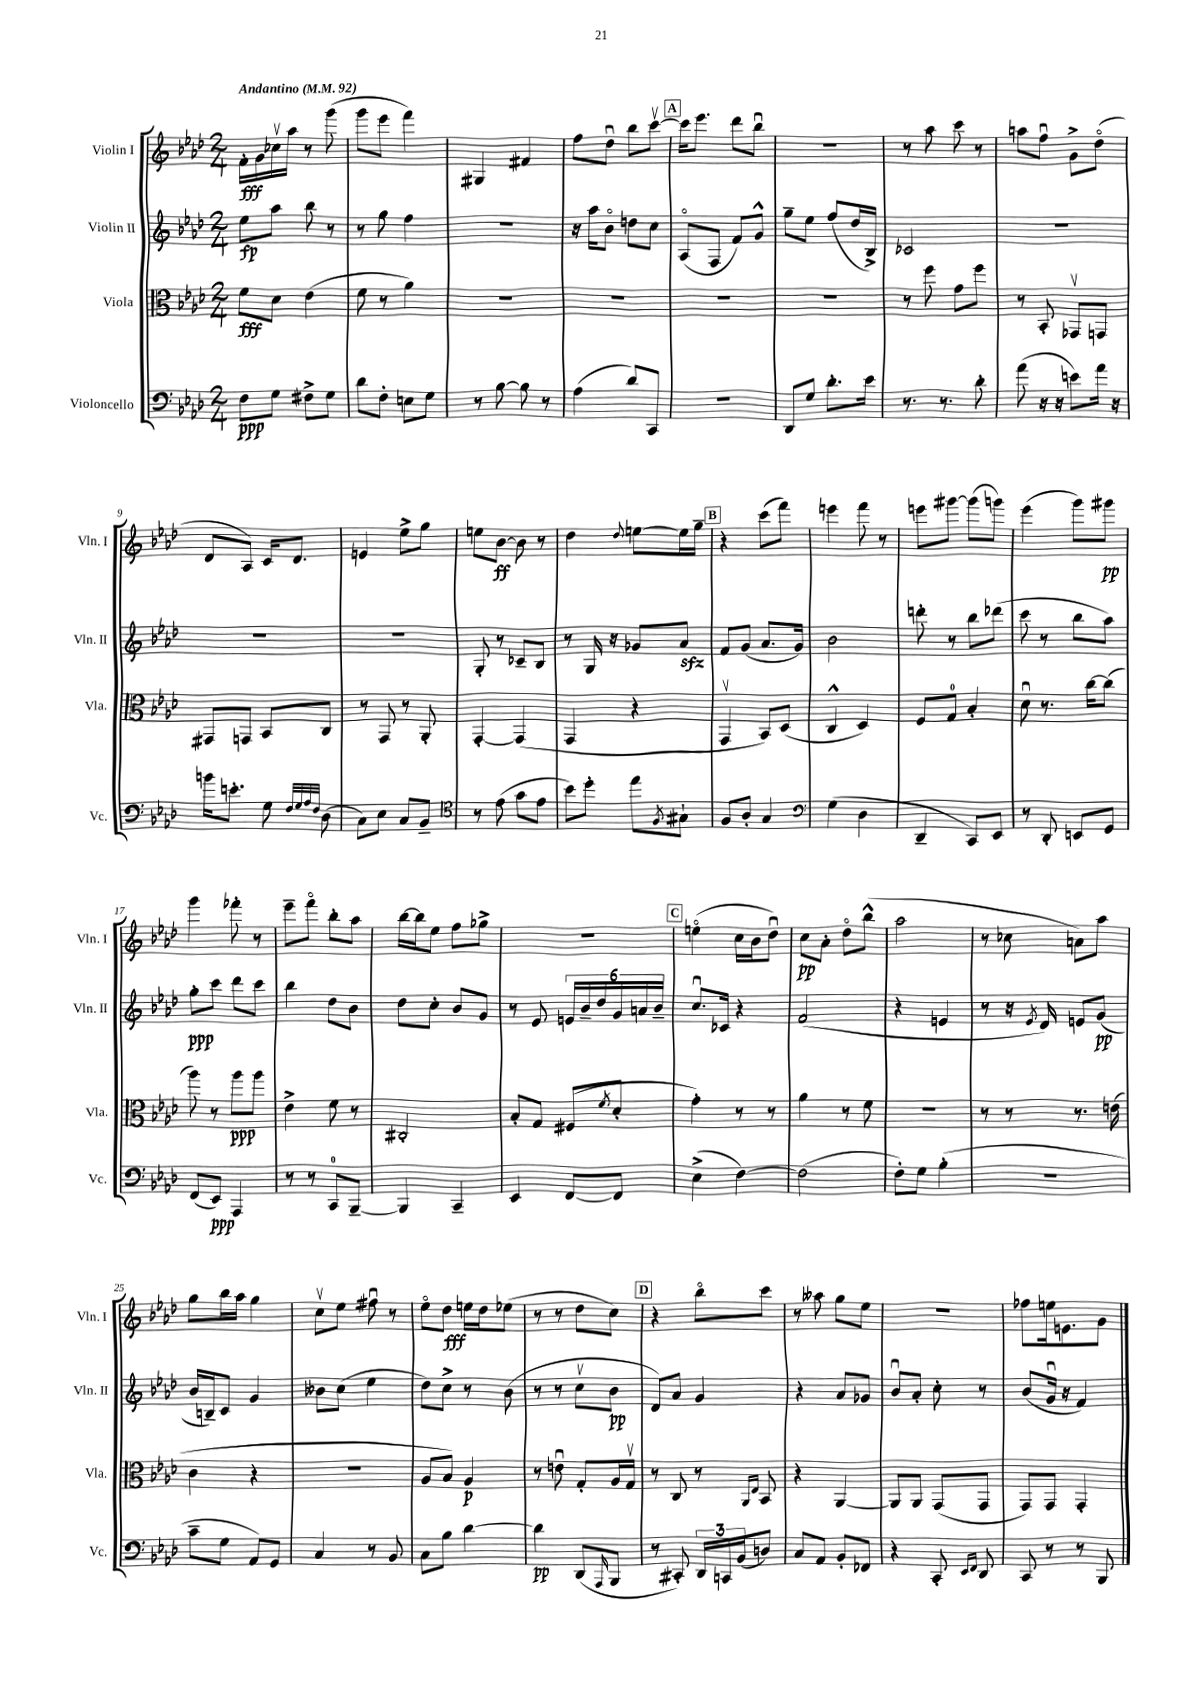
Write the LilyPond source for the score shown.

<<
\new StaffGroup <<
\new Staff = "s0" \with { instrumentName = "Violin I" shortInstrumentName = "Vln. I" } {
    \clef treble \key aes \major \numericTimeSignature \time 2/4 \tempo "Andantino" 4 = 92
    f'16-.\fff g'16 ces''16\upbow aes''16 r8 g'''8( |
    g'''8 ees'''8 f'''4) |
    gis4 fis'4 |
    f''8 des''8\downbow bes''8 c'''8~\upbow |
    \mark \markup { \box "A" } c'''16 ees'''8. des'''8 bes''8\downbow |
    r2 |
    r8 aes''8 c'''8 r8 |
    a''8 f''8\downbow g'8-> des''8\flageolet( |
    des'8 aes8) c'16 des'8. |
    e'4 ees''8-> g''8 |
    e''8 bes'8~\ff bes'8 r8 |
    des''4 \appoggiatura { des''8 } e''8~ e''16 g''16-- |
    \mark \markup { \box "B" } r4 c'''8( f'''8) |
    e'''4 f'''8 r8 |
    e'''8 gis'''8~ gis'''8( g'''8) |
    ees'''4( g'''8) gis'''8\pp |
    g'''4 fes'''8-. r8 |
    ees'''8-- f'''8\flageolet bes''8-. aes''8 |
    bes''16~ bes''16 ees''8 f''8 ges''8-> |
    R2 |
    \mark \markup { \box "C" } e''4\flageolet( c''16 bes'16 des''8\downbow) |
    c''8\pp aes'8-. des''8\flageolet bes''8-^( |
    aes''2 |
    r8 ces''8 a'8) aes''8 |
    g''8 bes''16 aes''16 g''4 |
    c''8\upbow ees''8 fis''8\downbow r8 |
    ees''8\flageolet des''8\fff e''16 des''16 ees''8( |
    r8 r8 des''8 c''8) |
    \mark \markup { \box "D" } r4 bes''8\flageolet c'''8 |
    r8 aeses''8 g''8 ees''8 |
    r2 |
    fes''8 e''16 e'8. g'8 \bar "|." |
}
\new Staff = "s1" \with { instrumentName = "Violin II" shortInstrumentName = "Vln. II" } {
    \clef treble \key aes \major \numericTimeSignature \time 2/4
    ees''8\fp aes''8 bes''8 r8 |
    r8 g''8 f''4 |
    R2 |
    r16 aes''16 bes'8\flageolet d''8 c''8 |
    \mark \markup { \box "A" } aes8\flageolet( f8 f'8) g'8-^ |
    g''8-- ees''8 f''8( des''16 bes16->) |
    ces'2 |
    R2 |
    R2 |
    R2 |
    g8-. r8 ces'8-- bes8 |
    r8 g16 r16 ges'8 aes'8\sfz |
    \mark \markup { \box "B" } f'8 g'8( aes'8. g'16) |
    bes'2 |
    d'''8-. r8 bes''8 des'''8( |
    c'''8 r8 bes''8 aes''8) |
    g''8-.\ppp c'''8 des'''8 c'''8 |
    bes''4 des''8 bes'8 |
    des''8 c''8-. bes'8 g'8 |
    r8 ees'8 \tuplet 6/4 { e'16 bes'16-- des''16 g'16 a'16 bes'16-- } |
    \mark \markup { \box "C" } c''8.\downbow ces'16 r4 |
    f'2( |
    r4 e'4 |
    r8 r16 \acciaccatura { ees'8 } des'16) e'8 g'8\pp( |
    bes'16 b16--) c'8 g'4 |
    beses'8 c''8( ees''4 |
    des''8) c''8-> r8 bes'8( |
    r8 r8 c''8\upbow bes'8\pp |
    \mark \markup { \box "D" } des'8) aes'8 g'4 |
    r4 aes'8 ges'8 |
    bes'8\downbow aes'8-. c''8-. r8 |
    bes'8( g'16\downbow r16 f'4) \bar "|." |
}
\new Staff = "s2" \with { instrumentName = "Viola" shortInstrumentName = "Vla." } {
    \clef alto \key aes \major \numericTimeSignature \time 2/4
    f'8\fff des'8 ees'4( |
    f'8 r8 aes'4) |
    R2 |
    R2 |
    \mark \markup { \box "A" } R2 |
    R2 |
    r8 f''8 g'8 f''8 |
    r8 bes,8-. ges,8\upbow g,8 |
    gis,8 g,8 bes,8 c8 |
    r8 g,8 r8 aes,8-. |
    g,4~-. g,4( |
    g,4 r4 |
    \mark \markup { \box "B" } g,4\upbow bes,8) des8( |
    c4-^ des4) |
    f8 g8-0 bes4-. |
    des'8\downbow r8. c''16~ c''8( |
    aes''8) r8 aes''8\ppp aes''8 |
    ees'4-> f'8 r8 |
    cis2-. |
    bes8-. g8 fis8( \acciaccatura { f'8 } des'8-. |
    \mark \markup { \box "C" } g'4-.) r8 r8 |
    aes'4 r8 f'8 |
    r2 |
    r8 r8 r8. e'16( |
    c'4 r4 |
    R2 |
    aes8 bes8) aes4\p |
    r8 e'8\downbow g8-. aes16 g16\upbow |
    \mark \markup { \box "D" } r8 c8 r8 \grace { aes,16 ees16 } bes,8 |
    r4 aes,4~ |
    aes,8 aes,8 g,8( g,8 |
    g,8) g,8 g,4-. \bar "|." |
}
\new Staff = "s3" \with { instrumentName = "Violoncello" shortInstrumentName = "Vc." } {
    \clef bass \key aes \major \numericTimeSignature \time 2/4
    f8\ppp g8 fis8-> g8 |
    des'8 f8-. e8 g8 |
    r8 bes8~ bes8 r8 |
    aes4( des'8) c,8 |
    \mark \markup { \box "A" } r2 |
    des,8 g8 des'8.-. ees'16 |
    r8. r8. des'8-. |
    aes'8( r16 r16 e'8) aes'16 r16 |
    b'16 e'8.-. g8 \grace { f32 g32 aes32 f32 } des8( |
    c8) ees8 c8 bes,8-- |
    \clef tenor r8 ees'8( g'8 ees'8 |
    bes'8) des''8-. ees''8 \acciaccatura { f8 } gis8-! |
    \mark \markup { \box "B" } f8 aes8-. g4 |
    \clef bass g4( des4 |
    des,4-- c,8) ees,8 |
    r8 des,8-. e,8 g,8 |
    f,8( ees,8\ppp) aes,,4 |
    r8 r8 c,8-0 bes,,8~-- |
    bes,,4 c,4-- |
    ees,4 f,8~ f,8 |
    \mark \markup { \box "C" } ees4->( f4~) |
    f2( |
    f8-.) g8 bes4-.( |
    r2 |
    c'8-- g8 aes,8) g,8 |
    c4 r8 bes,8 |
    c8 bes8 des'4~ |
    des'4\pp des,8( \grace { aes,,16 } bes,,8 |
    \mark \markup { \box "D" } r8 cis,8-.) \tuplet 3/2 { des,16 c,16 bes,16( } d8) |
    c8 aes,8 bes,8-. fes,8 |
    r4 c,8-. \grace { ees,16 f,16 } des,8 |
    c,8 r8 r8 bes,,8 \bar "|." |
}
>>
>>
